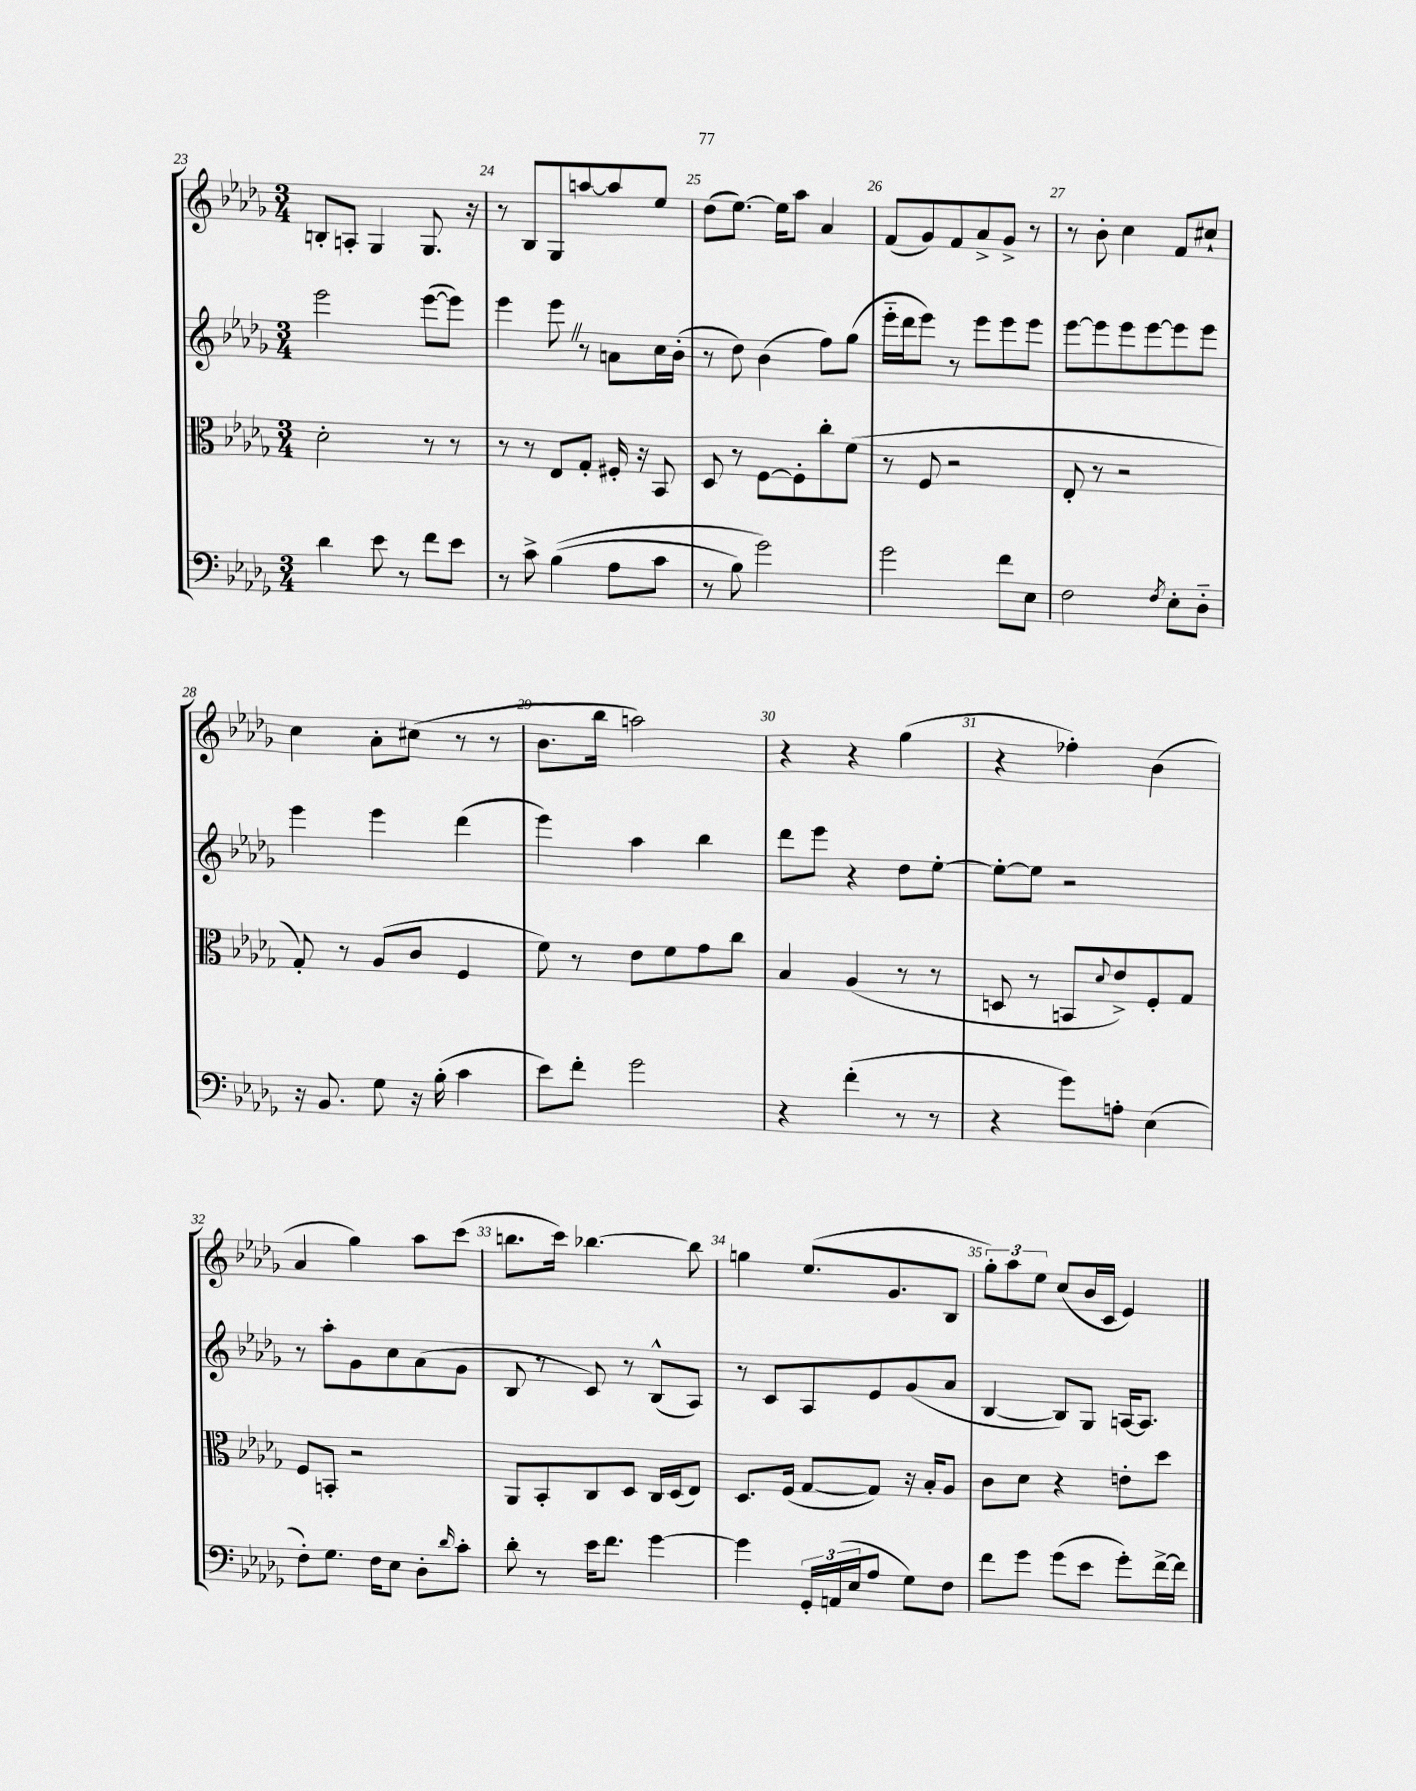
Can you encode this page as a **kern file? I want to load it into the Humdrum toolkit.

**kern	**kern	**kern	**kern
*part4	*part3	*part2	*part1
*staff4	*staff3	*staff2	*staff1
*clefF4	*clefC3	*clefG2	*clefG2
*k[b-e-a-d-g-]	*k[b-e-a-d-g-]	*k[b-e-a-d-g-]	*k[b-e-a-d-g-]
*M3/4	*M3/4	*M3/4	*M3/4
=23	=23	=23	=23
4d-\	2d-'\	2eee-\	8Bn'/L
.	.	.	8An'/J
8e-\	.	.	4G-/
8r	.	.	.
8f\L	8r	([8eee-\L	8.G-/
8e-\J	8r	8eee-\J])	.
.	.	.	16r
=24	=24	=24	=24
8r	8r	4eee-\	8r
8c^\	8r	.	8B-/L
((4B-\	8E-/L	8eee-Z\	8G-/
.	8G-'/J	8r	[8aan/
8A-\L	16F#X'/	8an\L	8aa/]
.	16r	.	.
8c\J	8BB-/	16cc\L	8ee-/J
.	.	(16b-'\JJ	.
=25	=25	=25	=25
8r	8D-/	8r	(8dd-\L
8B-\)	8r	8dd-\)	[8.ee-\J)
2g-\)	[8F\L	(4b-\	.
.	.	.	16ee-\KL]
.	8F'\]	.	8aa-\J
.	8cc'\	8ff\L)	4a-/
.	(8f\J	(8gg-\J	.
=26	=26	=26	=26
2g-\	8r	16eee-\LL	(8f/L
.	.	16ddd-\J	.
.	8F/	8eee-\J)	8g-/)
.	2r	8r	8f/
.	.	8eee-\L	8a-^/
8f\L	.	8eee-\	8g-^/J
8E-\J	.	8eee-\J	8r
=27	=27	=27	=27
2F\	8E-'/	[8eee-\L	8r
.	8r	8eee-\]	8b-'\
.	2r	8eee-\	4cc\
.	.	[8eee-\	.
8qF/	.	.	.
8E-'\L	.	8eee-\]	8f/L
8D-\J	.	8eee-\J	8cc#X`/J
!!LO:LB:g=z
=28	=28	=28	=28
16r	8G-'/)	4eee-\	4cc\
8.BB-/	.	.	.
.	8r	.	.
8G-\	(8A-/L	4eee-\	8a-'\L
16r	8c/J	.	(8cc#X\J
(16B-'\	.	.	.
4c\	4F/	(4ddd-\	8r
.	.	.	8r
=29	=29	=29	=29
8e-\L)	8f\)	4eee-\)	8.b-\L
8f'\J	8r	.	.
.	.	.	16bb-\Jk
2g-\	8e-\L	4aa-\	2aan\)
.	8f\	.	.
.	8g-\	4bb-\	.
.	8cc\J	.	.
=30	=30	=30	=30
4r	4B-/	8ddd-\L	4r
.	.	8eee-\J	.
(4f'\	(4A-/	4r	4r
8r	8r	8dd-\L	(4gg-\
8r	8r	[8ee-'\J	.
=31	=31	=31	=31
4r	8Dn/	8ee-'\L_	4r
.	8r	8ee-\J]	.
8g-\L)	8BBn/L	2r	4ff-X'\)
.	8qqd-/	.	.
8An'\J	8e-^/)	.	.
(4E-\	8F'/	.	(4b-\
.	8G-/J	.	.
!!LO:LB:g=z
=32	=32	=32	=32
8F'\L)	8F/L	8r	4a-/
8.G-\J	8BBn'/J	8aa-'\L	.
.	2r	8g-\	4gg-\)
16F\KL	.	.	.
8E-\J	.	8cc\	.
8D-'\L	.	(8a-\	8aa-\L
16qqd-/	.	.	.
8c'\J	.	8g-\J	(8ccc\J
=33	=33	=33	=33
8d-'\	8AA-/L	8B-/	8.bbn\L
8r	8BB-'/	8r	.
.	.	.	16ccc\Jk)
16e-\KL	8C/	8c/)	[4.bb-X\
8.f\J	.	.	.
.	8D-/J	8r	.
[4g-\	16C/LL	(8B-^^/L	.
.	(16D-/J	.	.
.	8E-/J)	8A-/J)	8bb-\]
=34	=34	=34	=34
4g-\]	8.D-/L	8r	4ggn\
.	.	8c/L	.
.	(16F/Jk	.	.
24GG-'/LL	[8G-/L	8A-/	(8.ee-/L
(24AAn/	.	.	.
24E-/J	.	.	.
8A-/J	8G-/J])	8e-/	.
.	.	.	8.g-/
8G-\L)	16r	(8g-/	.
.	16B-'/KL	.	.
8F\J	8A-/J	8a-/J	8B-/J
=35	=35	=35	=35
8f\L	8c\L	[4B-/	12gg-'\L)
.	.	.	12aa-\
8g-\J	8d-\J	.	.
.	.	.	12ee-\J
(8g-\L	4r	8B-/L])	(8cc/L
8e-\J	.	8G-/J	16b-/L
.	.	.	16c/JJ
8g-'\L)	8en'\L	[16An/KL	4e-/)
.	.	8.A/J]	.
[16f^\L	8dd-\J	.	.
16f\JJ]	.	.	.
==	==	==	==
*-	*-	*-	*-
